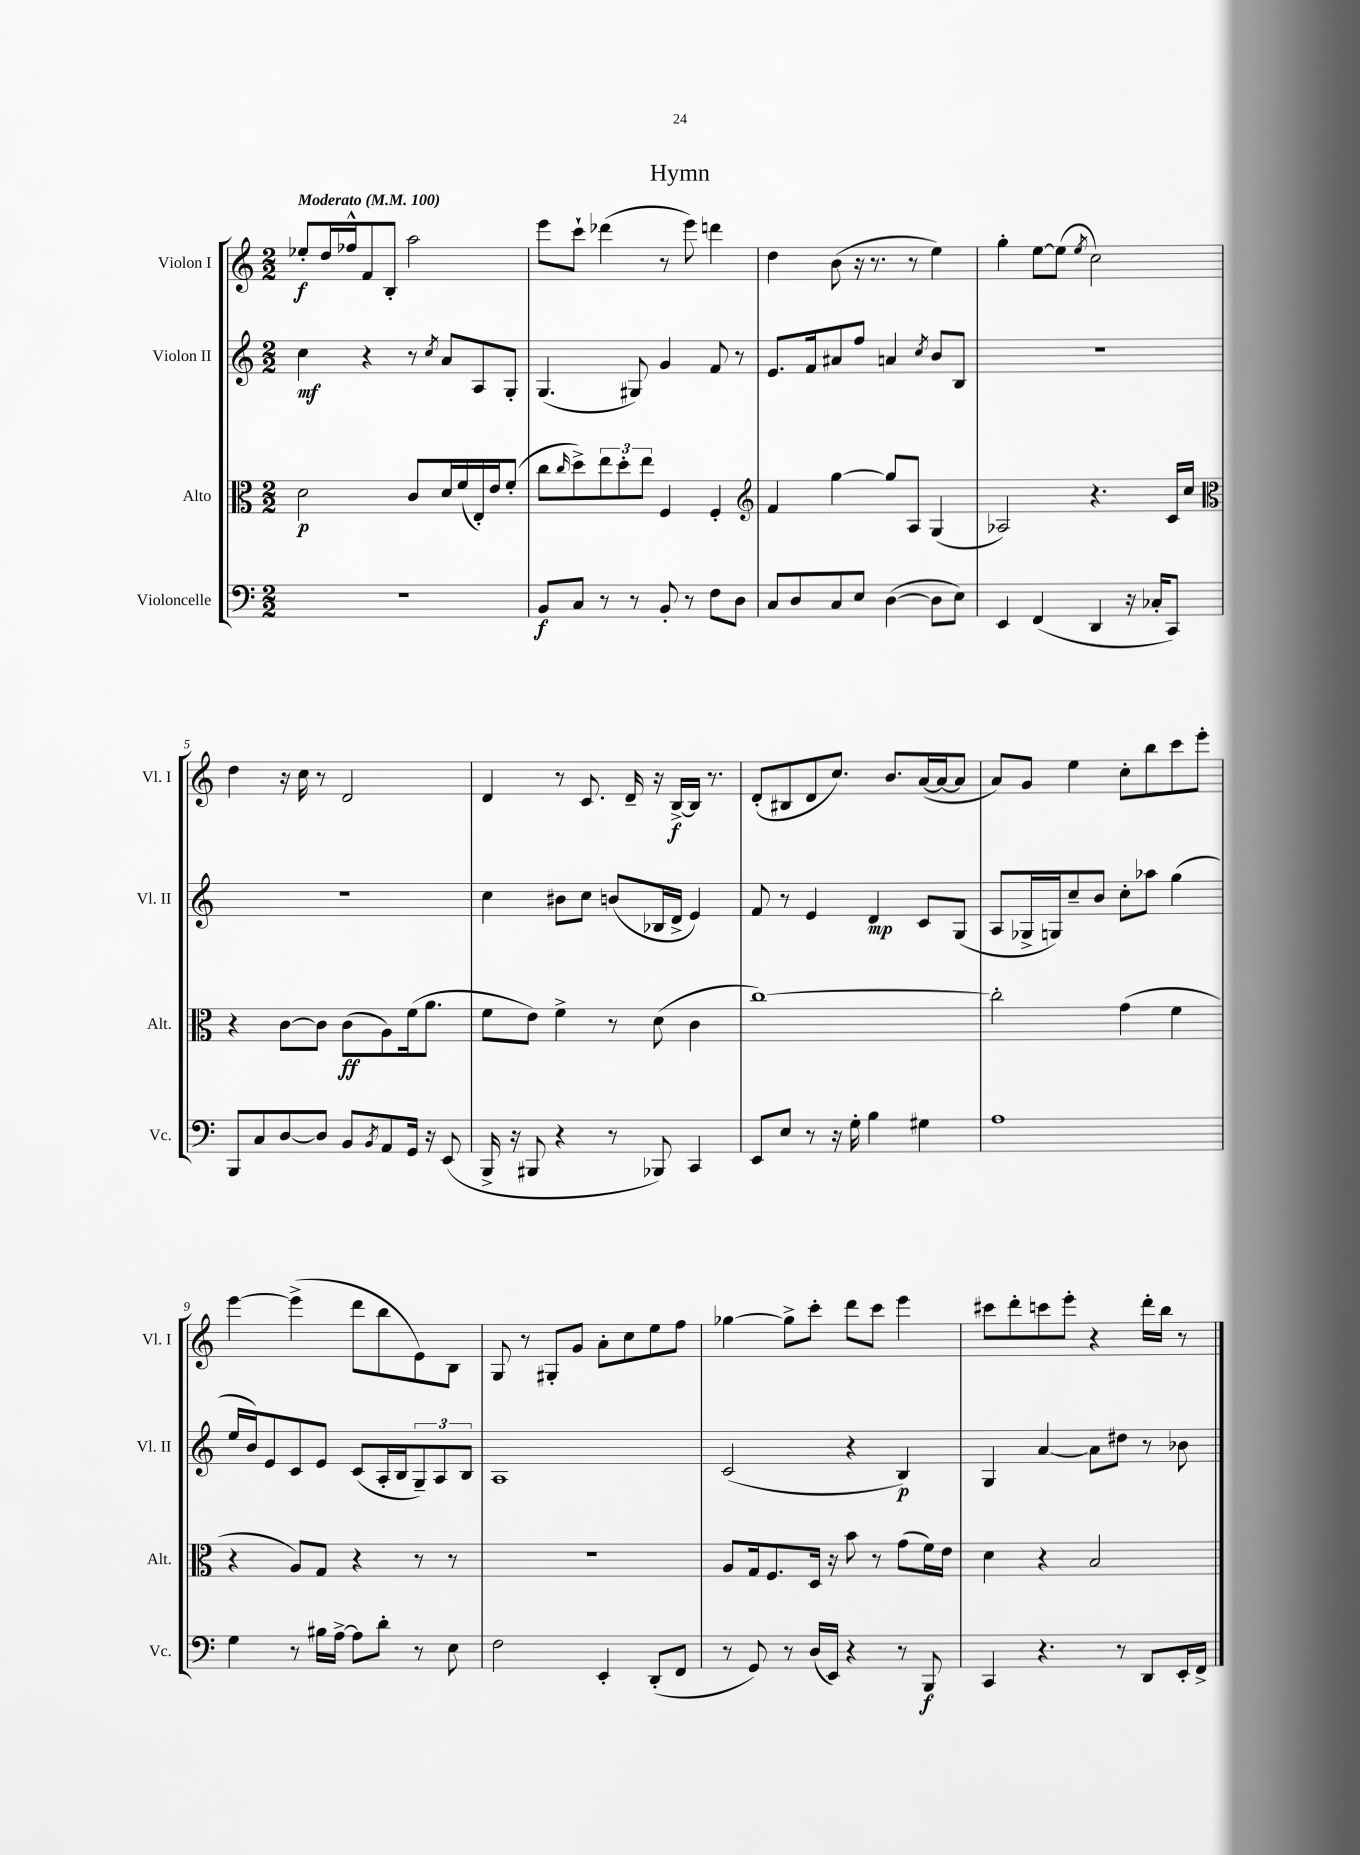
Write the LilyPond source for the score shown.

\header { title = "Hymn" }
<<
\new StaffGroup <<
\new Staff = "s0" \with { instrumentName = "Violon I" shortInstrumentName = "Vl. I" } {
    \clef treble \key c \major \numericTimeSignature \time 2/2 \tempo "Moderato" 4 = 100
    ees''8-.\f d''16 fes''16-^ f'8 b8-. a''2 |
    e'''8 c'''8-! des'''4( r8 e'''8) d'''4 |
    d''4 b'8( r16 r8. r8 e''4) |
    g''4-. e''8~ e''8( \acciaccatura { e''8 } c''2) |
    d''4 r16 c''16 r8 d'2 |
    d'4 r8 c'8. d'16-- r16 b16~->\f b16 r8. |
    d'8-.( bis8 d'8 c''8.) b'8. a'16~( a'16~ a'8 |
    a'8) g'8 e''4 c''8-. b''8 c'''8 e'''8-. |
    e'''4~ e'''4->( d'''8 b''8 e'8) b8 |
    g8 r8 gis8-. g'8 a'8-. c''8 e''8 f''8 |
    ges''4~ ges''8-> c'''8-. d'''8 c'''8 e'''4 |
    cis'''8 d'''8-. c'''8 e'''8-. r4 d'''16-. b''16 r8 \bar "|." |
}
\new Staff = "s1" \with { instrumentName = "Violon II" shortInstrumentName = "Vl. II" } {
    \clef treble \key c \major \numericTimeSignature \time 2/2
    c''4\mf r4 r8 \acciaccatura { c''8 } a'8 a8 g8-. |
    g4.( gis8) g'4 f'8 r8 |
    e'8. f'16 ais'8 f''8 a'4 \acciaccatura { c''8 } b'8 b8 |
    R1 |
    r1 |
    c''4 bis'8 c''8 b'8( bes16 d'16-> e'4) |
    f'8 r8 e'4 d'4\mp c'8 g8( |
    a8 ges16-> g16) c''8-- b'8 c''8-. aes''8 g''4( |
    e''16 b'16) e'8 c'8 e'8 c'8( a16-. b16 \tuplet 3/2 { g8--) a8 b8 } |
    a1 |
    c'2( r4 b4\p) |
    g4 a'4~ a'8 dis''8 r8 bes'8 \bar "|." |
}
\new Staff = "s2" \with { instrumentName = "Alto" shortInstrumentName = "Alt." } {
    \clef alto \key c \major \numericTimeSignature \time 2/2
    d'2\p c'8 d'16 f'16( e16-.) e'16 f'8-.( |
    c''8 \grace { c''16 } d''8->) \tuplet 3/2 { e''8 d''8-. e''8 } f4 f4-. |
    \clef treble f'4 g''4~ g''8 a8 g4( |
    aes2) r4. c'16 c''16 |
    \clef alto r4 c'8~ c'8 c'8\ff( a8) f'16( a'8. |
    f'8 e'8) f'4-> r8 d'8( c'4 |
    c''1~) |
    c''2-. g'4( f'4 |
    r4 a8) g8 r4 r8 r8 |
    r1 |
    a8 g16 f8. d16 r16 b'8 r8 g'8( f'16) e'16 |
    d'4 r4 b2 \bar "|." |
}
\new Staff = "s3" \with { instrumentName = "Violoncelle" shortInstrumentName = "Vc." } {
    \clef bass \key c \major \numericTimeSignature \time 2/2
    r1 |
    b,8\f c8 r8 r8 b,8-. r8 f8 d8 |
    c8 d8 c8 e8 d4~( d8 e8) |
    e,4 f,4( d,4 r16 ces16-. c,8) |
    b,,8 c8 d8~ d8 b,8 \acciaccatura { b,8 } a,8 g,16 r16 e,8( |
    b,,16-> r16 bis,,8 r4 r8 bes,,8) c,4 |
    e,8 e8 r8 r16 g16-. b4 gis4 |
    a1 |
    g4 r8 bis16 a16~-> a8 d'8-. r8 e8 |
    f2 e,4-. d,8-.( f,8 |
    r8 g,8) r8 d16( e,16) r4 r8 b,,8\f |
    c,4 r4. r8 d,8 e,16-. f,16-> \bar "|." |
}
>>
>>
